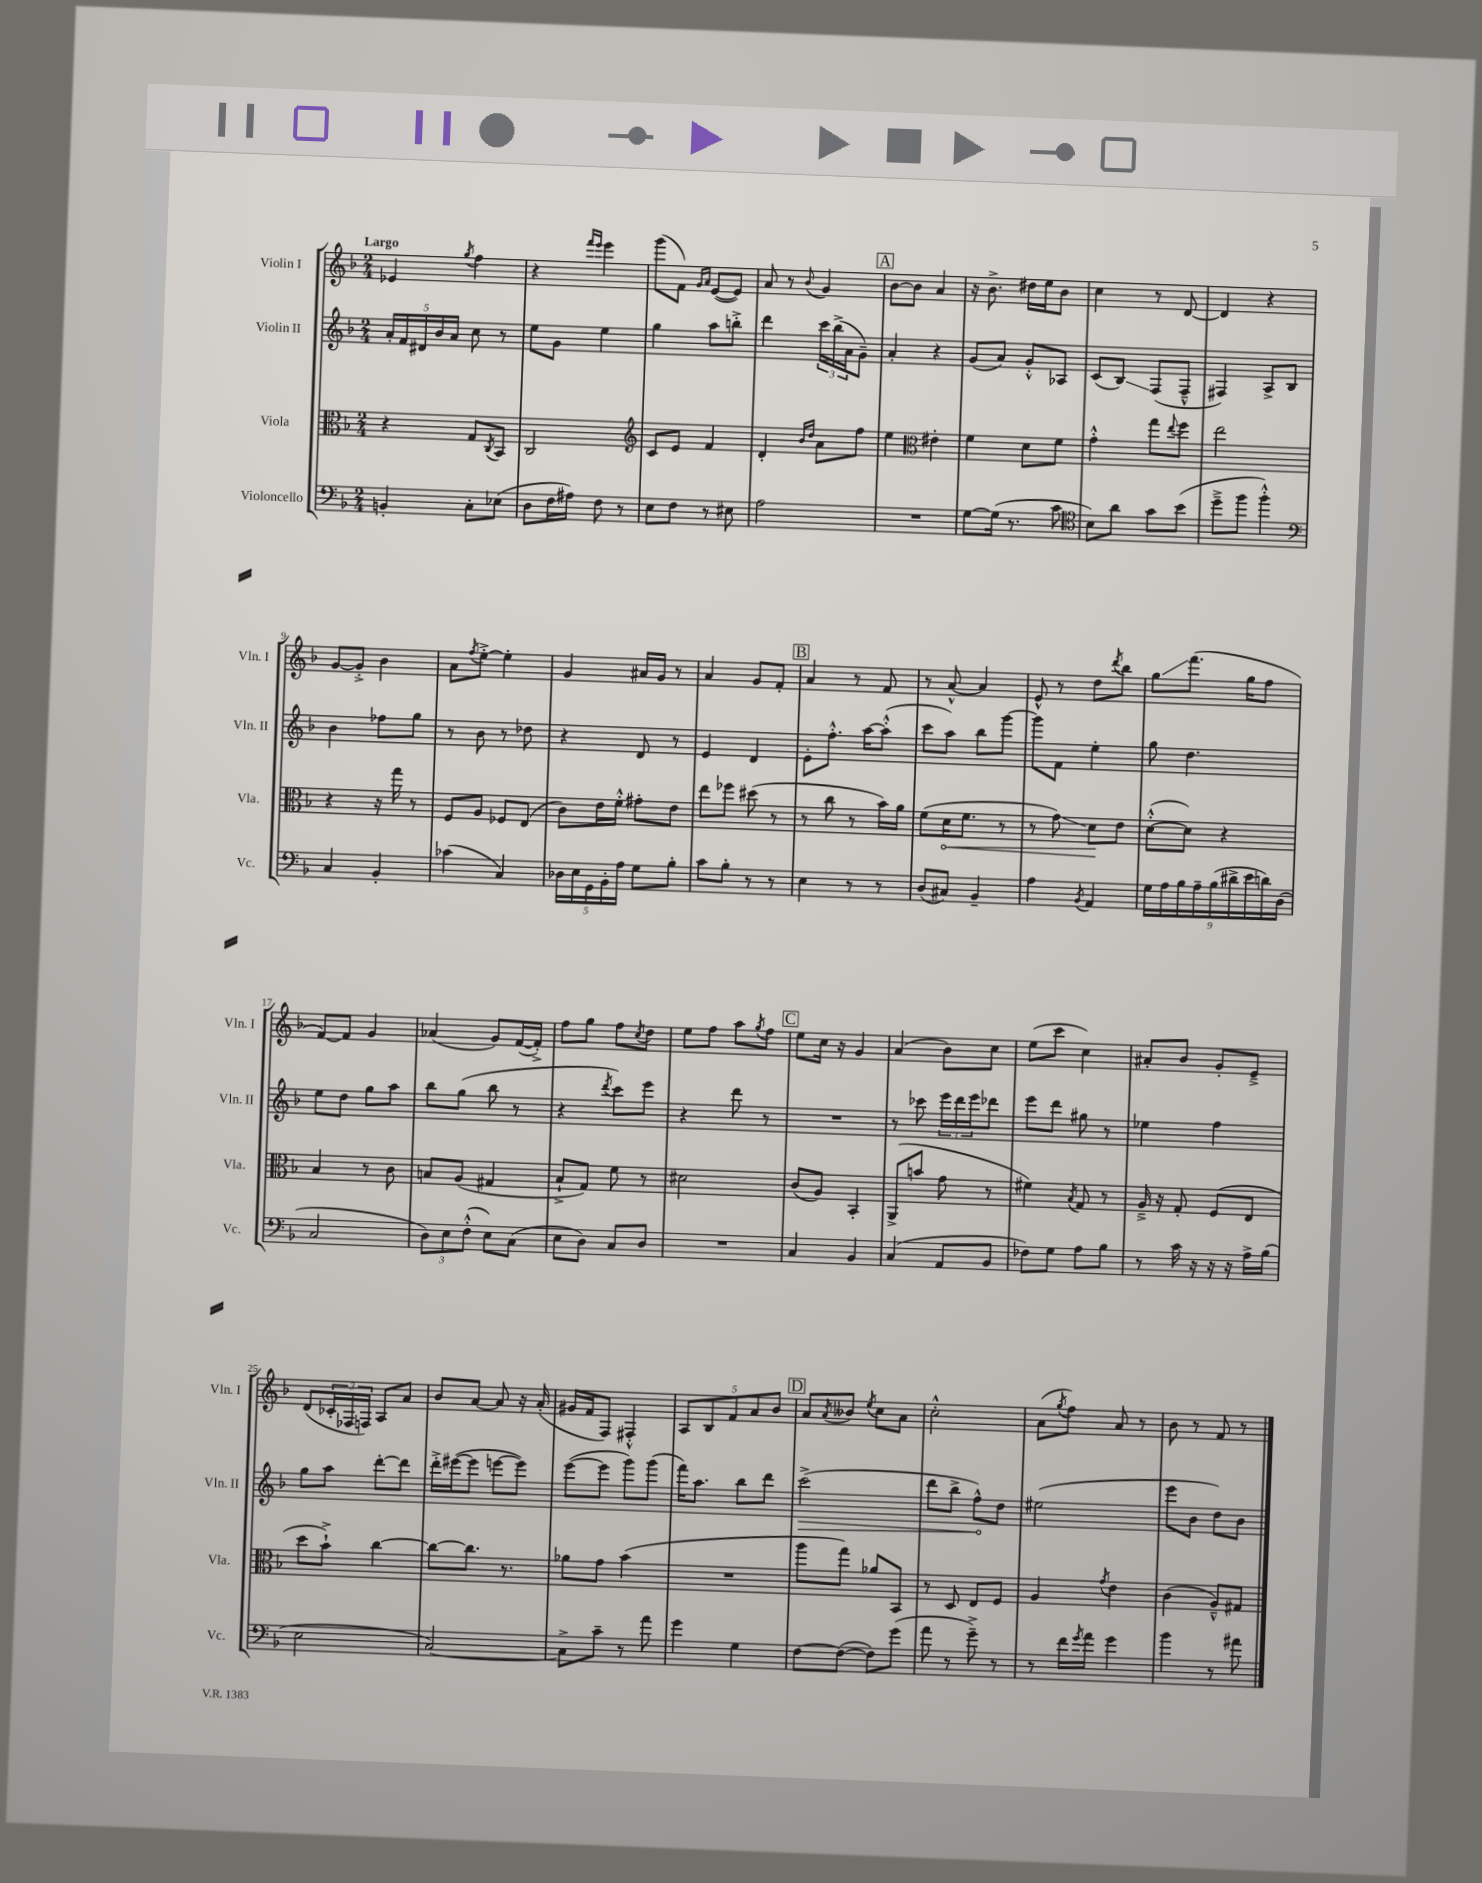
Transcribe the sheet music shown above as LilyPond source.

<<
\new StaffGroup <<
\new Staff = "s0" \with { instrumentName = "Violin I" shortInstrumentName = "Vln. I" } {
    \clef treble \key f \major \numericTimeSignature \time 2/4 \tempo "Largo"
    ees'4 \acciaccatura { g''8 } f''4 |
    r4 \grace { f'''16 e'''16 } e'''4 |
    g'''8( f'8) \grace { g'16 a'16 } e'8~( e'8) |
    a'8 r8 \appoggiatura { bes'8 } g'4 |
    \mark \markup { \box "A" } bes'8~ bes'8 a'4 |
    r16 bes'8.-> dis''16 e''16 bes'8 |
    c''4 r8 d'8~ |
    d'4 r4 |
    g'8~ g'8-.-> bes'4 |
    a'8 \acciaccatura { f''8 } e''8~-.-> e''4-. |
    g'4 ais'16 g'16 r8 |
    a'4 g'8 f'8-. |
    \mark \markup { \box "B" } a'4 r8 f'8 |
    r8 a'8~-^ a'4 |
    e'8-^ r8 d''8 \acciaccatura { d'''8 } bes''8 |
    g''8\glissando f'''8.( g''16 f''8 |
    f'8~) f'8 g'4 |
    aes'4( g'8) f'16~( f'16-.->) |
    f''8 g''8 f''8 \acciaccatura { c''8 } d''8 |
    e''8 f''8 a''8 \acciaccatura { g''8 } f''8 |
    \mark \markup { \box "C" } e''8 c''16 r16 g'4 |
    a'4( bes'8) c''8 |
    e''8( c'''8 c''4) |
    ais'8-. bes'8 g'8-. e'8---> |
    d'8( \tuplet 3/2 { ces'16-. fes16 f16) } a8 a'8 |
    bes'8 a'8~ a'8 r16 a'16-.( |
    gis'16 f'16 f8) fis4-.-^ |
    \tuplet 5/4 { a8 bes8 f'8 a'8 bes'8 } |
    \mark \markup { \box "D" } a'8 \acciaccatura { a'8 } beses'8 \acciaccatura { e''8 } c''8 a'8 |
    c''2-.-^ |
    a'8( \acciaccatura { g''8 } f''8) a'8 r8 |
    bes'8 r8 f'8 r8 \bar "|." |
}
\new Staff = "s1" \with { instrumentName = "Violin II" shortInstrumentName = "Vln. II" } {
    \clef treble \key f \major \numericTimeSignature \time 2/4
    \tuplet 5/4 { a'16-. f'16 dis'16 bes'16 a'16 } c''8 r8 |
    e''8 g'8 e''4 |
    g''4 a''8 b''8-.-> |
    d'''4 \tuplet 3/2 { c'''16 bes''16->( a'16 } g'8--) |
    \mark \markup { \box "A" } a'4-. r4 |
    g'8( a'8) g'8-.-^ aes8 |
    c'8( bes8\glissando) f8( f8---^ |
    fis4) a8-> bes8 |
    bes'4 fes''8 g''8 |
    r8 bes'8 r8 des''8 |
    r4 d'8 r8 |
    e'4 d'4 |
    \mark \markup { \box "B" } e'8-. f''8.-.-^ a''16~ a''8-.-^( |
    c'''8 a''8) bes''8 g'''8~ |
    g'''8 f'8 e''4-. |
    g''8 d''4. |
    e''8 d''8 g''8 a''8 |
    bes''8 g''8( bes''8 r8 |
    r4 \acciaccatura { d'''8 } c'''8) e'''8 |
    r4 d'''8 r8 |
    \mark \markup { \box "C" } R2 |
    r8 ces'''8 \tuplet 3/2 { e'''16 d'''16 e'''16 } des'''8 |
    e'''8 d'''8 gis''8 r8 |
    ees''4 f''4 |
    g''8 a''8 d'''8~-. d'''8 |
    d'''16-.-> eis'''16~( eis'''8 e'''8~ e'''8) |
    e'''8~( e'''8 g'''8) g'''8( |
    f'''16) a''8. bes''8 d'''8 |
    \mark \markup { \box "D" } \once \override Hairpin.circled-tip = ##t c'''2->\>( |
    d'''8 bes''8-> f''8-^\!) d''8 |
    eis''2( |
    e'''8 bes'8 d''8) bes'8 \bar "|." |
}
\new Staff = "s2" \with { instrumentName = "Viola" shortInstrumentName = "Vla." } {
    \clef alto \key f \major \numericTimeSignature \time 2/4
    r4 g8 \acciaccatura { c8 } bes,8 |
    c2 |
    \clef treble c'8 e'8 f'4 |
    d'4-. \grace { bes'16 d''16 } a'8 f''8 |
    \mark \markup { \box "A" } e''4 \clef alto eis'4-. |
    f'4 d'8 f'8 |
    g'4-.-^ g''8 \appoggiatura { e''8 } f''8 |
    e''2 |
    r4 r16 g''16 r8 |
    f8 a8 fes8 e8( |
    c'8) e'16 f'16-.-^ gis'8-. e'8 |
    e''8 fes''8 dis''8( r8 |
    \mark \markup { \box "B" } r8 c''8 r8 bes'16) a'16 |
    f'8( \once \override Hairpin.circled-tip = ##t d'16\< f'8. r8 |
    r8 g'8\glissando) d'8\! e'8 |
    d'8~-.-^( d'8) r4 |
    bes4 r8 c'8 |
    b8 a8( gis4 |
    bes8-!-> g8) f'8 r8 |
    dis'2 |
    \mark \markup { \box "C" } c'8( a8) bes,4-. |
    a,8->( b'8 g'8 r8 |
    fis'4) \acciaccatura { bes8 } g8 r8 |
    a16---> r16 g8-. f8( e8 |
    d''8 bes'8-!->) c''4~ |
    c''8~ c''8. r8. |
    aes'8 g'8 bes'4( |
    R2 |
    \mark \markup { \box "D" } a''8 g''8) aes'8 bes,8 |
    r8 d8 e8 f8 |
    a4 \acciaccatura { g'8 } e'4 |
    c'4( a8---^) gis8 \bar "|." |
}
\new Staff = "s3" \with { instrumentName = "Violoncello" shortInstrumentName = "Vc." } {
    \clef bass \key f \major \numericTimeSignature \time 2/4
    b,4-. c8-. ees8( |
    d8 f16 ais16) f8 r8 |
    e8 f8 r8 eis8 |
    a2 |
    \mark \markup { \box "A" } R2 |
    g8~ g16( r8. c'8 |
    \clef tenor bes8) a'8 g'8 bes'8( |
    d''8---> f''8 f''4-.-^) |
    \clef bass c4 bes,4-. |
    ces'4( c4) |
    \tuplet 5/4 { des16 e16 g,16 bes,16-. a16 } g8 bes8-. |
    c'8 bes8-. r8 r8 |
    \mark \markup { \box "B" } e4 r8 r8 |
    d8( cis8) bes,4-- |
    a4 \acciaccatura { bes,8 } a,4 |
    \tuplet 9/8 { g16 a16 bes16 a16-- bes16( dis'16-> e'16 d'16) d16( } |
    c2 |
    \tuplet 3/2 { d8) e8 f8-.-^( } e8) c8( |
    e8 d8) c8 d8 |
    R2 |
    \mark \markup { \box "C" } c4 bes,4 |
    c4( a,8 bes,8 |
    fes8) g8 a8 bes8 |
    r8 c'16 r16 r16 r16 a16-> bes16( |
    e2 |
    c2~) |
    c8-> c'8-- r8 a'8 |
    g'4 g4 |
    \mark \markup { \box "D" } f8~ f8~( f8) g'8( |
    a'8 r8 g'8--->) r8 |
    r8 f'16 \acciaccatura { g'8 } a'16 g'4 |
    bes'4 r8 ais'8 \bar "|." |
}
>>
>>
